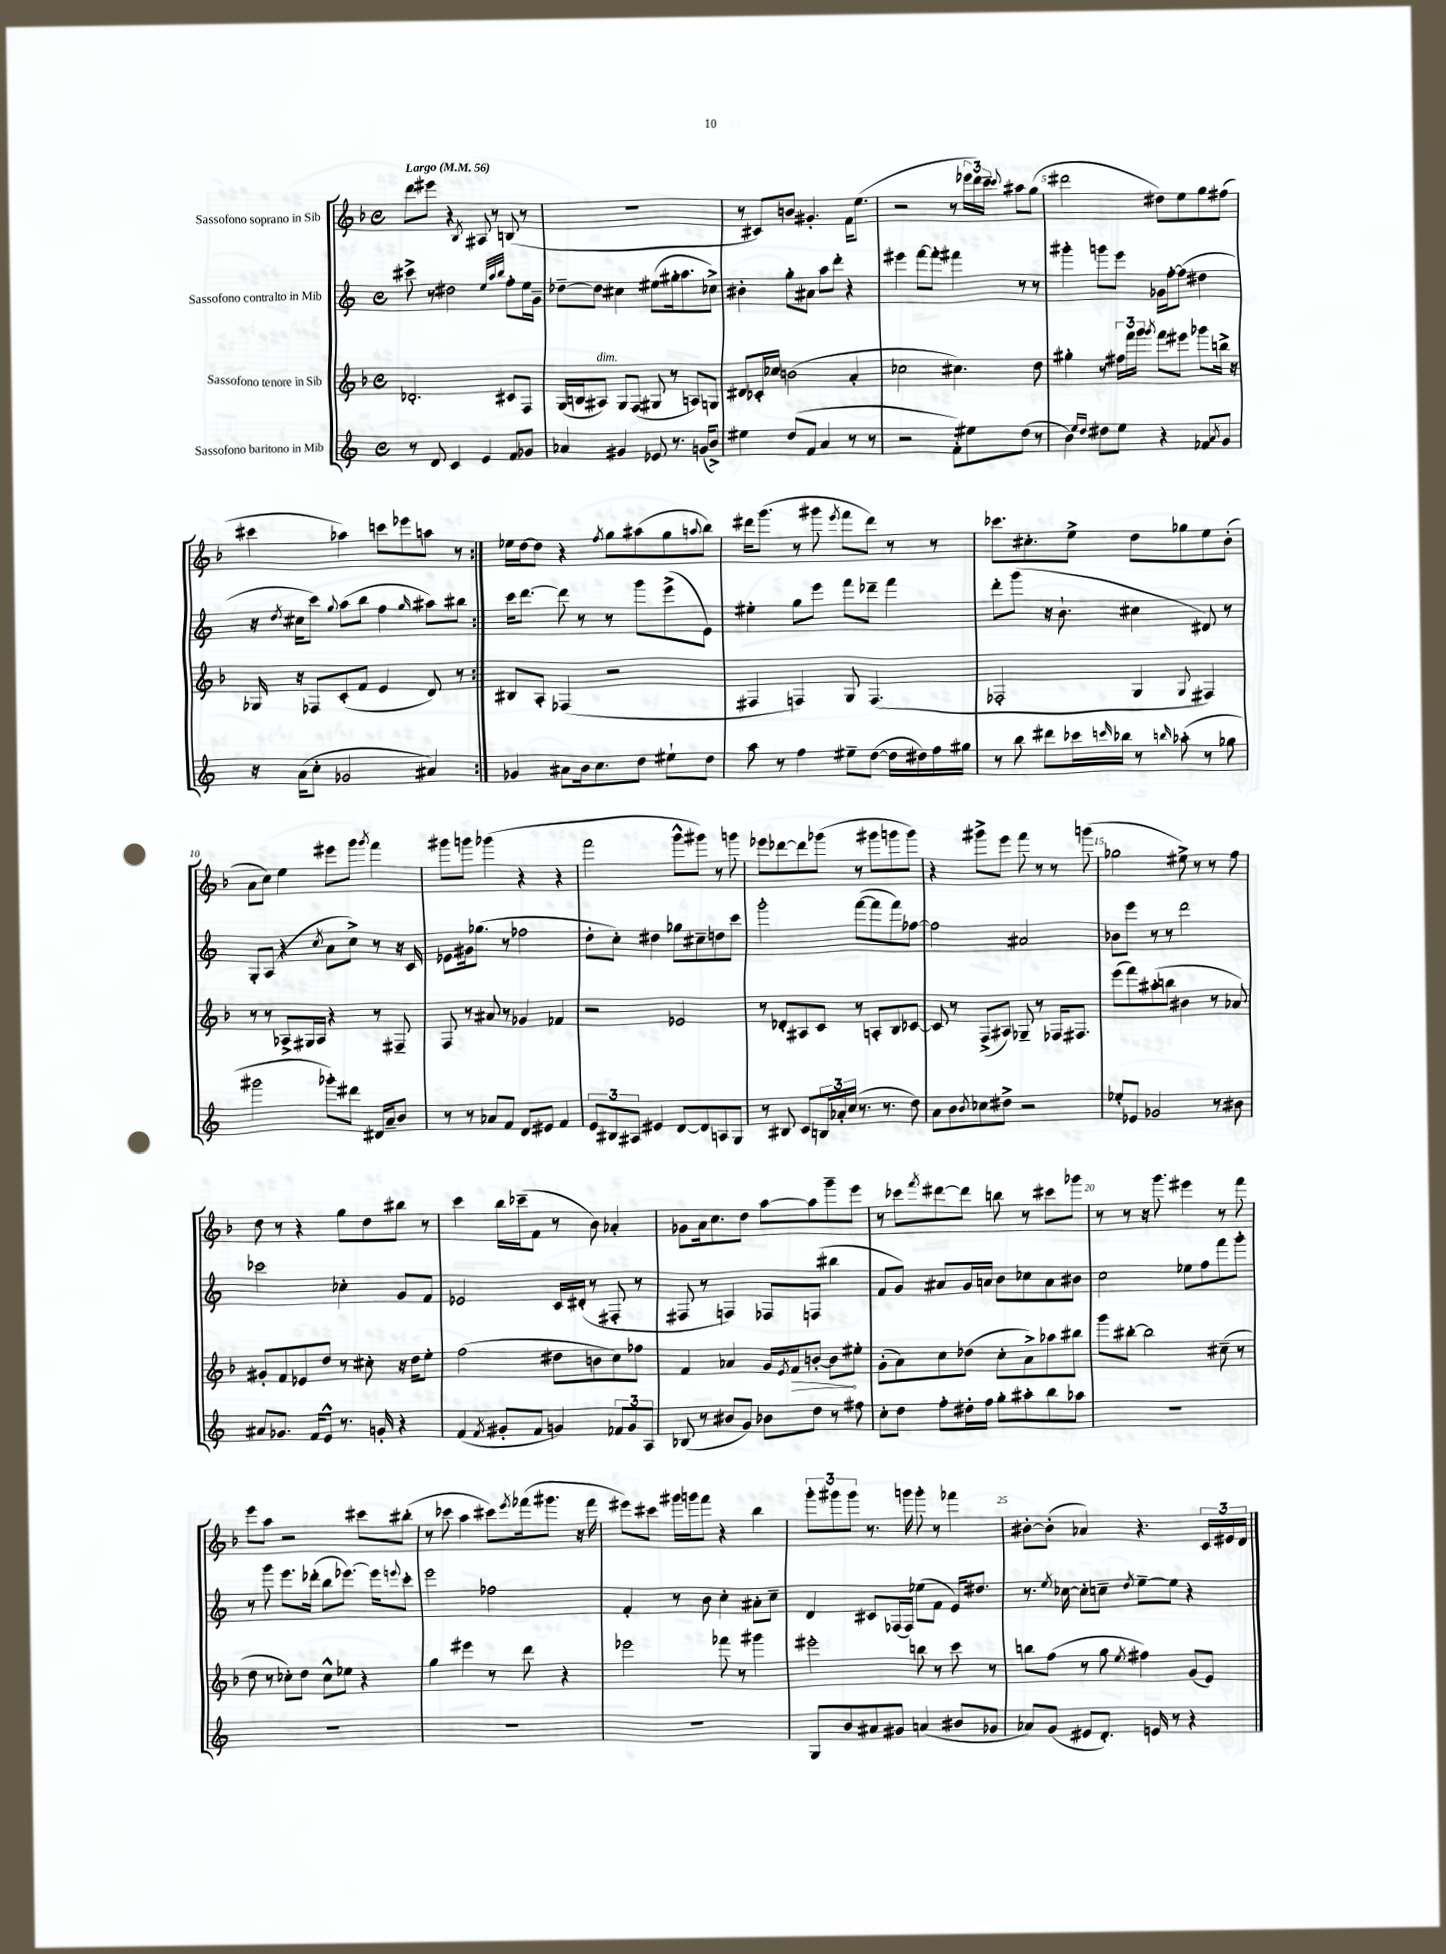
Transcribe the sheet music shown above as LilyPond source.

<<
\new StaffGroup <<
\new Staff = "s0" \with { instrumentName = "Sassofono soprano in Sib" } {
    \clef treble \key f \major \defaultTimeSignature \time 4/4 \tempo "Largo" 4 = 56
    \repeat volta 2 { d'''8 eis'''8 r4 \acciaccatura { bes8 } ais8 r8 b8( r8 |
    R1 |
    r8 cis'8) b'8 gis'4.-. f'16 e''8.( |
    r2 r8 \tuplet 3/2 { ees'''16 d'''16) c'''16-- } \appoggiatura { c'''8 } ais''8 g''8( |
    dis'''2 dis''8) e''8 g''8 fis''8( |
    cis'''4 aes''4) c'''8 ees'''8 a''8 r8 | }
    ees''16 d''16~ d''8 r4 \acciaccatura { f''8 } g''8 ais''8( g''8 \appoggiatura { a''8 } bes''8) |
    dis'''16 g'''8.( r8 gis'''8 \acciaccatura { e'''8 } f'''8 dis'''8) r8 r8 |
    ces'''8. cis''8.-. e''8-> d''8 ges''8 e''8 bes'8-.( |
    a'8 c''8) e''4 eis'''8 g'''8 \acciaccatura { g'''8 } f'''4 |
    gis'''8 g'''8 ges'''4( r4 r4 |
    f'''2 g'''8-^ gis'''8) r8 g'''8 |
    ees'''8 des'''8~ des'''8 ges'''8( r8 gis'''8 g'''8 g'''8) |
    r4 gis'''8-> e'''8 f'''8 r8 r8 g'''8( |
    ges''2 eis''8->) r8 r8 f''8 |
    d''8 r8 r4 g''8 d''8 bis''8 r8 |
    c'''4 bes''16 ces'''16--( f'8 r8 bes'8) aes'4-. |
    ges'8 a'16 c''8. d''8 a''8~ a''8 g'''8-- e'''8 |
    r8 ces'''8 \acciaccatura { f'''8 } dis'''8~ dis'''8 b''8 r8 cis'''8 ges'''8 |
    r8 r8 r16 g'''8. eis'''4 r8 f'''8 |
    e'''8 a''8 r2 cis'''8 bis''8-.( |
    r8 ces'''8 a''4 cis'''8) \acciaccatura { e'''8 } fes'''16( gis'''8. r16 fes'''16 |
    eis'''8) cis'''8 gis'''16 g'''16 f'''8 r4 bes''4 |
    \tuplet 3/2 { g'''8-. gis'''8 gis'''8 } r8. g'''16 g'''8-. r8 fes'''4 |
    bis'8~-. bis'8-.( aes'4) r4. \tuplet 3/2 { c'16 eis'16 d'16 } \bar "|." |
}
\new Staff = "s1" \with { instrumentName = "Sassofono contralto in Mib" } {
    \clef treble \key c \major \defaultTimeSignature \time 4/4
    \repeat volta 2 { cis'''8-> r8 dis''2 \grace { e''32 a''32 b''32 } f''8-. e''16 g'16-- |
    des''8~-- des''8 cis''4 eis''8( gis''16-. a''8. ces''8->) |
    bis'4-. g''8-. ais'8 a''8 d'''8-. r4 |
    eis'''4 f'''8~ f'''8-. fis'''4 r8 r8 |
    gis'''4-. g'''8 e'''8 ges'16 f''16~-. f''8( dis''4 |
    r16 \acciaccatura { d''8 } cis''16 c'''8) \appoggiatura { g''8 } a''8( b''8 f''4 \grace { g''16 } ais''8) bis''8 | }
    c'''16 d'''8.~ d'''8 r8 r8 g'''8 e'''8->( e'8) |
    eis''4-. g''8 e'''8 f'''8 des'''8-- f'''4 |
    d'''8-. g'''8( r16 b'8.-! cis''4 dis'8) r8 |
    g8-. a8( r4 \acciaccatura { c''8 } a'8 c''8->) r8 r16 c'16 |
    ees'8 gis'16 ges''8.( r8 fes''2 |
    d''8-. c''8-.) dis''4 ges''8 cis''8-- d''8 c'''8 |
    g'''2-. f'''8~( f'''8 f'''8) fes''8~ |
    fes''2 ais'2 |
    bes'8 e'''8 r8 r8 d'''2 |
    ces'''2 ces''4-. g'8 f'8 |
    ees'2 c'16 dis'16-.( r8 fis8-. r8 |
    fis8 r8 f4) fes8 f8( bis''4 |
    f'8 g'8) ais'8 g'16 a'16 b'8 ces''8 a'8 bis'8 |
    c''2 ees''8 f''8 f'''8 g'''8-. |
    r8 g'''8 e'''8. des'''16-.( b''8 ees'''8.~) ees'''16 \appoggiatura { e'''8 } c'''8-. |
    e'''2 fes''2 |
    f'4-. r8 b'8 c''4-. ais'8-. c''8-- |
    d'4 cis'8 fes16( fes16) ees''8( f'8 e'16) dis''8. |
    r8. \acciaccatura { e''8 } ces''16~ ces''8-. c''8-- \acciaccatura { d''8 } e''8~-- e''8 r4 \bar "|." |
}
\new Staff = "s2" \with { instrumentName = "Sassofono tenore in Sib" } {
    \clef treble \key f \major \defaultTimeSignature \time 4/4
    \repeat volta 2 { des'2.-. cis'8 f8 |
    g16( b16 ais8^\markup { \italic "dim." }) g8 f8( gis8 r8 a8) g8 |
    dis'8 ces'16-. ces''16 b'2( a'4-. |
    ces''2 cis''4.) d''8 |
    gis''4-. r8 \tuplet 3/2 { fis''16 f'''16 g'''16 } \acciaccatura { g'''8 } f'''8 eis'''8 ges'''8 b''16-> r16 |
    ges16 r16 fes8 c'8-.( f'8 e'4 d'8) r8 | }
    bis8 a8-. fes4( r2 |
    fis4 f4) g8 f4.( |
    fes2-. g4 \appoggiatura { g8 } fis4) |
    r8 r8 aes8-> gis16 aes16 r4 r8 fis8-- |
    f8 r8 ais'8 r8 ges'4 fes'4 |
    r2 ees'2 |
    r8 des'8-. ais8 c'8 r8 a8-. bes8 ces'8~ |
    ces'8 r8 f8->( ais8) ges8-- r8 fes16 fis8. |
    e'''8( f'''8) ais''8-.( b''8 bis'4 r8 aes'8) |
    gis'8-. f'8 ees'8 d''8 r8 cis''8-. r16 d''16 e''8-. |
    f''2( dis''8 b'8 c''8) fes''8 |
    f'4 aes'4 g'16 \acciaccatura { e'8 } \once \override Hairpin.circled-tip = ##t f'16\> b'8~-. b'8\! eis''8-. |
    g'8-.( a'8) c''8 des''8( c''8-. a'8->) aes''8 bis''8 |
    g'''8 bis''8~-. bis''2 cis''8--( r8 |
    d''8 r8 ces''8-.) d''8 ces''8-^ ees''8 r4 |
    g''4 eis'''4 r8 d'''8 r4 |
    ees'''2 fes'''8 r8 gis'''4 |
    eis'''2-. b''8 r8 c'''8 r8 |
    b''8 f''8( r8 g''8 \acciaccatura { e''8 } fis''4) g'8( e'8) \bar "|." |
}
\new Staff = "s3" \with { instrumentName = "Sassofono baritono in Mib" } {
    \clef treble \key c \major \defaultTimeSignature \time 4/4
    \repeat volta 2 { r8 d'8 c'4 e'4 f'8 ges'8 |
    aes'4 gis'4 ees'8 r8. g'16( b'8->) |
    eis''4 d''8( f'8 a'4 r8 r8 |
    r2 f'8-.) eis''8 d''8( r8 |
    b'4) \grace { e''16 d''16 } dis''8 e''8 r4 fes'8 \acciaccatura { a'8 } g'8 |
    r16 a'16( c''8-. ges'2 ais'4) | }
    ges'4 ais'8 b'16 c''8. d''8 eis''8-! d''8 |
    a''8 r8 f''4 eis''8-- d''8~( d''16 dis''16) f''16 gis''16 |
    r8 b''8 dis'''8 ces'''16 \grace { c'''16 } bes''16 r8 \grace { b''16 } aes''8-.( r8 ges''8 |
    gis'''2 ges'''8-.) dis'''8 dis'16 a'16-- b'8 |
    r8 r8 aes'8 f'8 d'8 eis'8 f'4 |
    \tuplet 3/2 { e'8 bis8 ais8 } eis'4 d'8~ d'8 a8 g8 |
    r8 bis8 c'8 \tuplet 3/2 { b16 aes'16-. c''16( } r8. r8. d''8) |
    a'8 b'8 \acciaccatura { b'8 } ces''8 dis''8-> r2 |
    ees''8-. ees'8 ges'2 r8 bis'8 |
    ais'8 ges'8. f'16 e'8-^ r8. g'16-. r4 |
    f'4( \acciaccatura { f'8 } gis'8-. f'8 g'4) \tuplet 3/2 { fes'8 g'8 a8 } |
    bes8( r8 bis'8 g'8) bes'8 d''8 r8 fis''8 |
    c''8-. d''8 f''8-. dis''16-. f''16 g''8-. ais''8-. b''8 aes''8 |
    R1 |
    R1 |
    R1 |
    R1 |
    g8 b'8 ais'8 gis'8 a'4( bis'8 ges'8 |
    aes'8) g'8( eis'8 d'8.-.) e'16 r8 r4 \bar "|." |
}
>>
>>
\layout { \context { \Score \override BarNumber.break-visibility = ##(#f #t #t) barNumberVisibility = #(every-nth-bar-number-visible 5) } }
